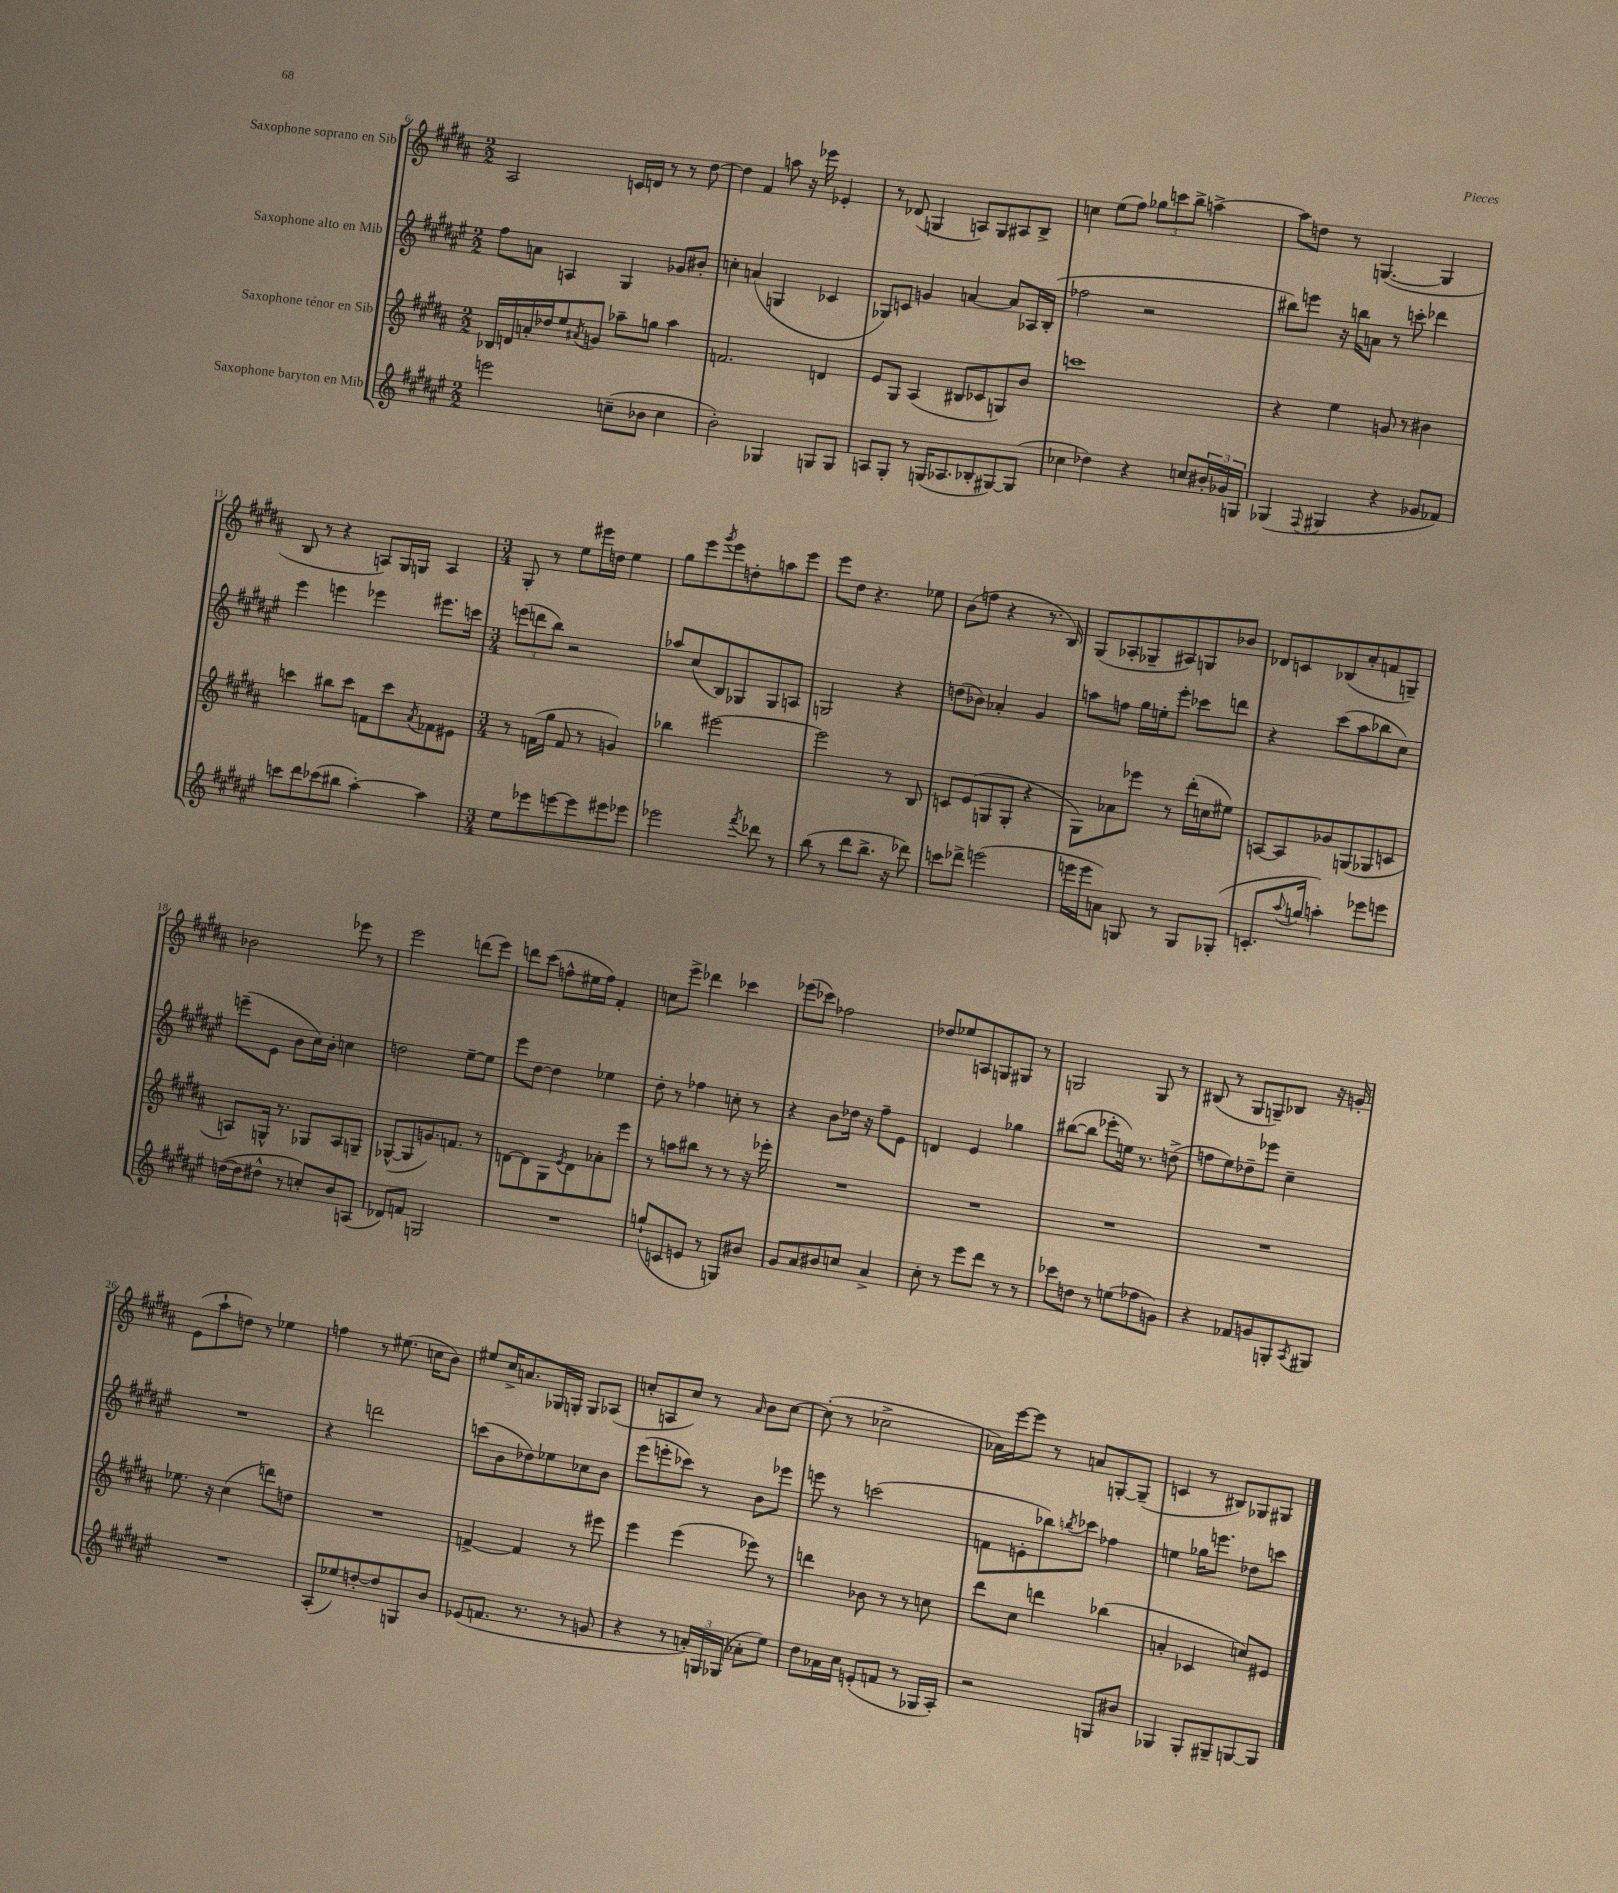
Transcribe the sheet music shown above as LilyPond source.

<<
\new StaffGroup <<
\new Staff = "s0" \with { instrumentName = "Saxophone soprano en Sib" } {
    \clef treble \key b \major \numericTimeSignature \time 2/2
    ais2 c'16 d'16 r8 r8 dis''8~ |
    dis''4 fis'4 a''8 r16 ees'''16 ees'4-. |
    r8 des'8( g4 a8) g8 ais8 b8-> |
    c''4 e''8( fis''8) \tuplet 3/2 { ges''8 c'''8 b''8-> } a''4~-> |
    a''8 d''8 r8 g4.~( g4 |
    b8 r8 r4 a8) gis16 g16 a4 |
    \numericTimeSignature \time 3/4 gis8-. r8 e''8 eis'''16 d''16 e''4 |
    gis''8 e'''8 \acciaccatura { gis'''8 } e'''8 d''8-. a''8 e'''8 |
    e'''8 dis''8 r4. ees''8 |
    b'8( f''8 r4 r8. b16) |
    gis8( aes8-. ges8-- ais8) g8 bes'8 |
    des'8 c'8 bes8( ais'8-. f'8 g8--) |
    bes'2 ees'''8 r8 |
    e'''2 d'''8( e'''8) |
    d'''8 cis'''8( f''8-^ eis''16 f''16) fis'4-. |
    c''8 e'''8-> des'''4 ces'''4 |
    ees'''8( ces'''8) fes''2 |
    des''8 ees''8 a8 g8 gis8 r8 |
    g2 g8 r8 |
    bis8( r8 gis8 g8--) bes8 r16 g'16-. |
    e'8( ais''8-! d''8) r8 ees''4 |
    f''4 r8 eis''8.( c''16 b'8) |
    eis''8 cis''16-> a'8. ges16 g16-. g8 aes8( |
    c''8-. a8 c''8) r8 \grace { ais'16 } b'8 c''8~ |
    c''8-.( r8 ces''2-> |
    aes'16) e'''16~ e'''8 r8 a'8 g8~-. g8--( |
    c'4 r8 bis8) ges8 gis8 \bar "|." |
}
\new Staff = "s1" \with { instrumentName = "Saxophone alto en Mib" } {
    \clef treble \key fis \major \numericTimeSignature \time 2/2
    fis''8 a'8 a4 gis4 ges'8 bis'8-. |
    c''4-. a'4( g4 ces'4 |
    ges8) c'8 g'4 a'4~ a'8 aes16 b16-.( |
    fes''2 r2 |
    bis''8) e'''8 r16 b''16 a'8 r8 c'''8-. des'''4 |
    eis'''4 e'''4 ees'''4 eis'''8. c'''16 |
    \numericTimeSignature \time 3/4 \tuplet 3/2 { e'''8( d'''8 b''8) } r2 |
    aes''8 cis''8( b8) ges8 ges8 a8 |
    g2 r4 |
    d''8( bes'8) aes'4-. gis'4 |
    a''8 f''8 gis''16 e''16-. eis'''8-. ces'''8 d'''8 |
    r4 cis'''8( ais''8 bes''8 cis''8) |
    e'''8--( eis'8 b'8 cis''16) b'16-. c''4 |
    d''2 eis''8~-- eis''8 |
    eis'''8 dis''8~ dis''4 ees''4 |
    dis''8-. r8 fes''4 c''8-. r8 |
    r4 b'8 des''16 r16 fis''8-- eis'8 |
    d'4 eis'4 ges''4 |
    bis''8~( bis''8 ees'''8-. e''16) r8. d''8->( |
    f''8 eis''8) des''8-- ees'''8 cis''4-- |
    R2. |
    r4 d'''2 |
    c'''8( b'8 des''8) ees''8 ces''8 b'8 |
    eis'''8( e'''8-. ces'''8) r8 b'8 ees'''8 |
    e'''8 r8 c'''2( |
    f'8 e'8-. bes''8) \acciaccatura { b''8 } ces'''8 fes''4 |
    e''4 ges''16 e'''8. des''8 c'''8 \bar "|." |
}
\new Staff = "s2" \with { instrumentName = "Saxophone ténor en Sib" } {
    \clef treble \key b \major \numericTimeSignature \time 2/2
    bes16 d'16 a'16-. des''16 e''8 \acciaccatura { ais'8 } g'8 aes''8-- g''8 aes''4 |
    f'2. d'4 |
    e'8 gis8 ais4( bis8 ces'8 g8) b'8 |
    c'''1 |
    r4 e''4 g'8 r8 bis'4 |
    c'''4 bis''8 c'''8 f'8 c'''8 \acciaccatura { ais'8 } fes'8 eis'8 |
    \numericTimeSignature \time 3/4 r8 f'16( gis''16 f'8 r8 g'4) |
    bes''4 eis'''2~ |
    eis'''2 r8 b8 |
    c'8 e'8( g8 g8-. r4 |
    gis8) aes'8 ees'''8 r8 dis'''16-.( c''16 eis''8) |
    a8~ a8 ges'8 g8( ges8 c'8 |
    a8) g16-^ r8. ges8 a8 g8-- |
    ges8~-^( ges8 g'8.) f'8. r8 |
    d'8~ d'8 gis8 \acciaccatura { e'8 } d'8 aes'8-. e'''8 |
    r8 a''8 bis''8 r8 r8 r16 ees'''16-. |
    R2. |
    R2. |
    R2. |
    R2. |
    ees''8. r16 cis''4( d'''8) d''8 |
    R2. |
    f'4~-> f'4 r8 eis'''8 |
    e'''4 e'''4( ees'''8) r8 |
    d'''4 bes'8 r8 r8 c''8 |
    dis'''8 cis''8 d'''4 bes''4( |
    a'4-. ces'4 c''8) eis'8 \bar "|." |
}
\new Staff = "s3" \with { instrumentName = "Saxophone baryton en Mib" } {
    \clef treble \key fis \major \numericTimeSignature \time 2/2
    e'''2 c''8--( bes'8 c''4 |
    b'2-.) ges4 g8 g8 |
    a8 gis8-. r8 g16( aes8. bes8-. gis8~) gis8( |
    ces''4 des''4) r4 c''8 \tuplet 3/2 { bis'16-. ges'16 g16 } |
    ges4( \appoggiatura { fis8 } gis4 r4 ges'8 fes'8) |
    c'''8 dis'''8 ces'''8( bis''8 ais''4~-.) ais''4 |
    \numericTimeSignature \time 3/4 eis''8 ees'''8 e'''8~ e'''8 eis'''8 ees'''8 |
    ees'''2 \acciaccatura { fis'''8 } des'''8 r8 |
    b''8( r8 dis'''8 b''8.-> r16 des'''8) |
    c'''8 des'''8-> e'''2( |
    e'''16 e'''16 a'8) g8 r8 g8 ges8-.( |
    c'8.-. \appoggiatura { ais''8 } g''16 a''4-.) ees'''8 e'''8 |
    d''16~( d''16 dis''8-^ r8 c''8-.) b'8 a8( |
    des'8) f'8 g2 |
    R2. |
    g''8-!( c'8 e'8 r8 g8) bis'8 |
    gis'8 ais'8 bis'8 c''8 ais'4-> |
    cis''8-. r8 eis'''8 dis'''8 r8 r8 |
    ces'''8 d''8 r8 e''8( fes''8 g'8) |
    r4 fes'8 g'8 g8-. \acciaccatura { ais8 } gis8 |
    R2. |
    ais8-.( ees''8) d''8~-. d''8 g8 b'8 |
    ees'8( f'8. r8. r8 g'8 |
    r4 r8 \tuplet 3/2 { a'16-.) g16 ges16( } aes'8-. eis''8) |
    dis''8 aes'16 cis''16 e'8-.( f'8 r8 ges16 ais16-.) |
    r2 g8 bis'8 |
    ges4 ges8-. gis8-- g8~ g8 \bar "|." |
}
>>
>>
\layout { \context { \Score currentBarNumber = #6 } }
